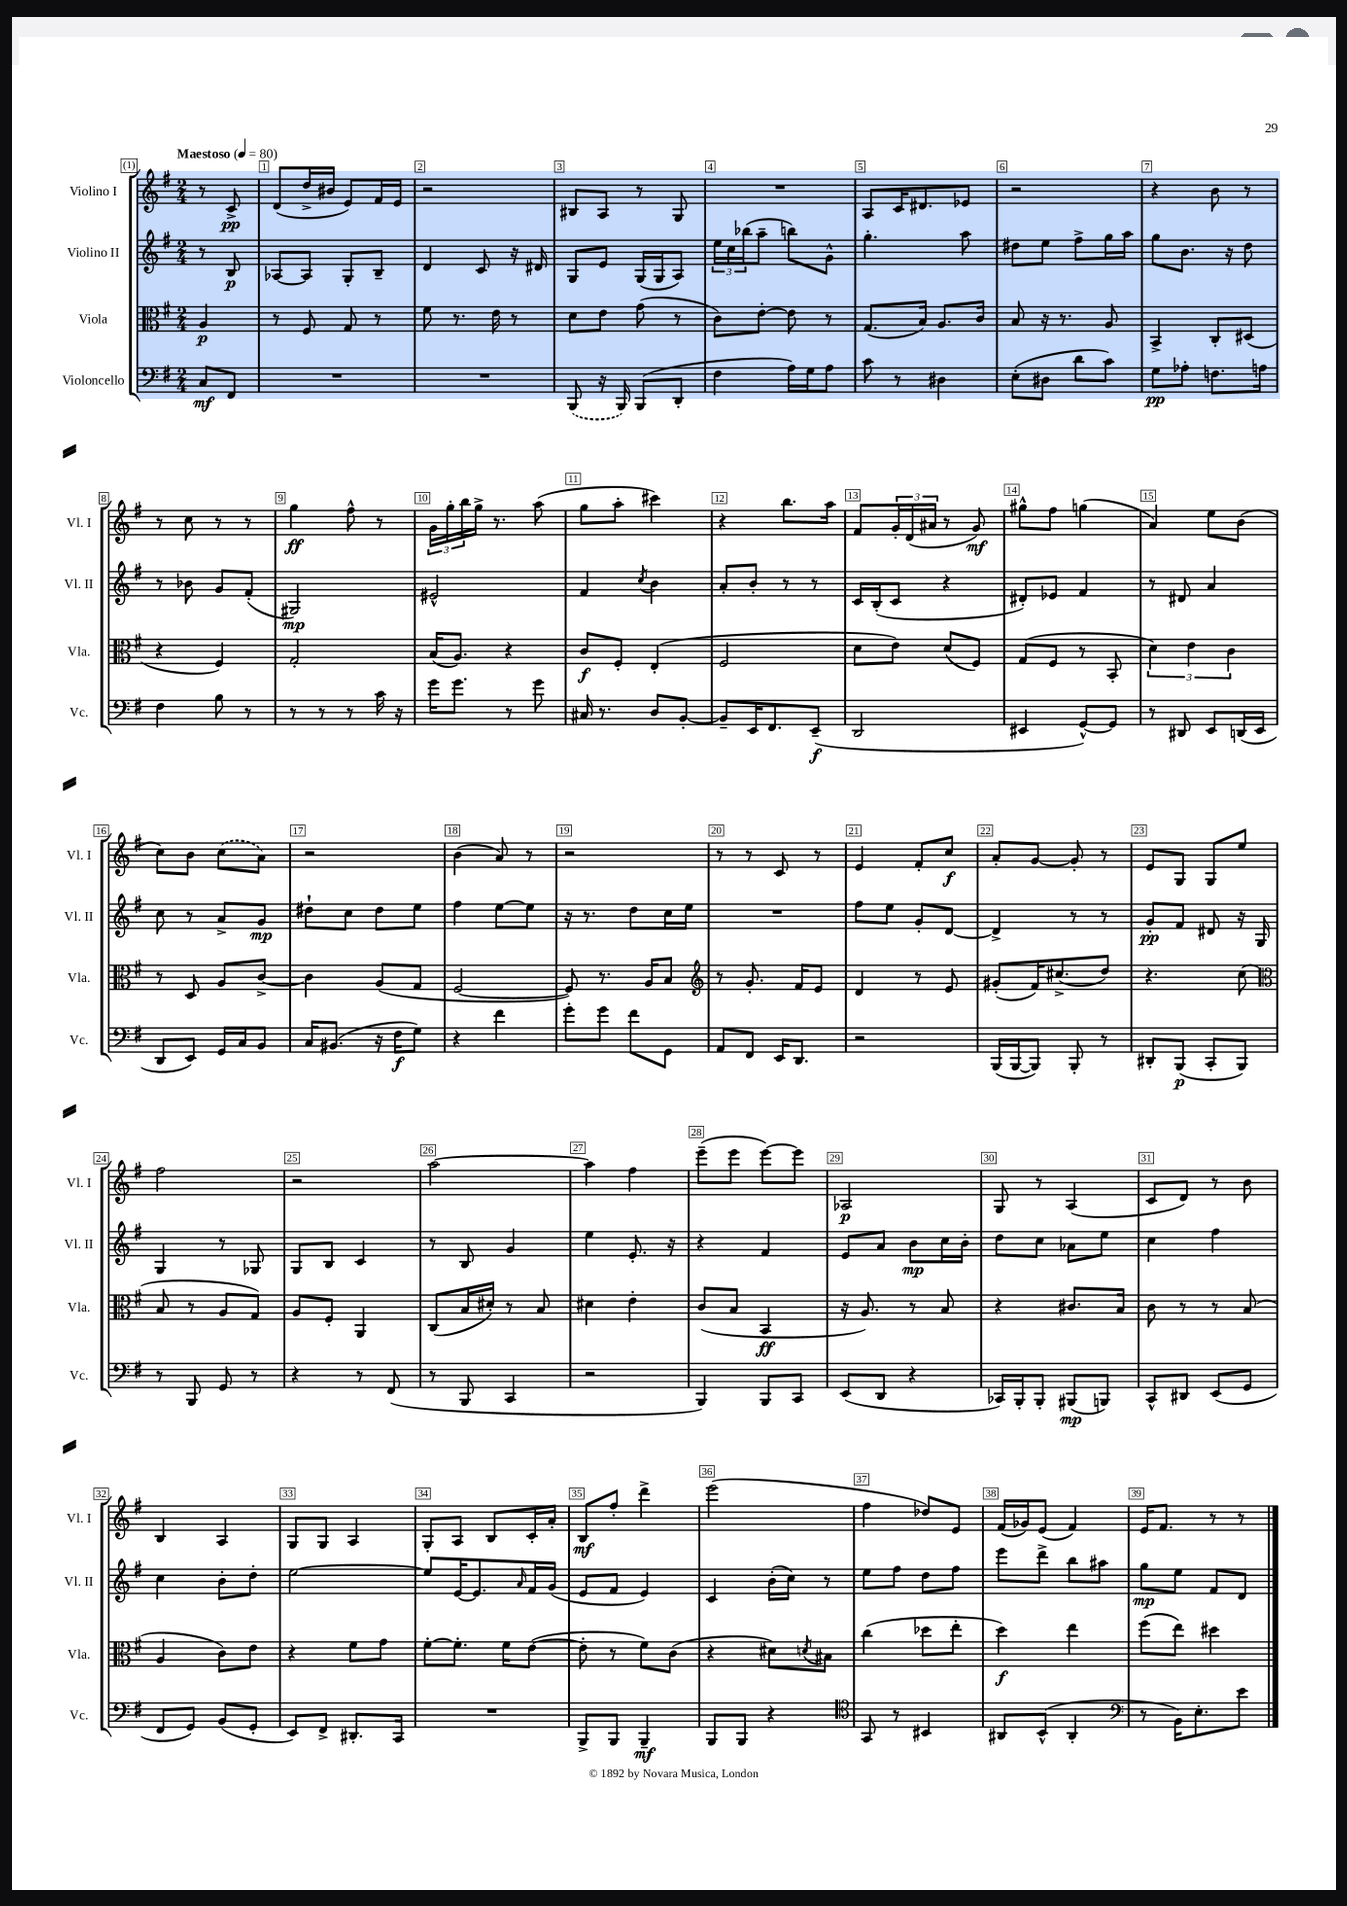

**kern	**kern	**kern	**kern
*staff4	*staff3	*staff2	*staff1
*clefF4	*clefC3	*clefG2	*clefG2
*k[f#]	*k[f#]	*k[f#]	*k[f#]
*M2/4	*M2/4	*M2/4	*M2/4
*MM80	*MM80	*MM80	*MM80
8C	4A	8r	8r
8FF#	.	8B	8c^
=	=	=	=
2r	8r	[8A-	(8d
.	8F#	8A-]	16dd^
.	.	.	16b#
.	8G	8G'	8e)
.	8r	8B~	16f#
.	.	.	16e
=	=	=	=
2r	8f#	4d	2r
.	8.r	.	.
.	.	8c	.
.	16e	.	.
.	8r	16r	.
.	.	16d#	.
=	=	=	=
(8BBB	8d	8G	8B#
16r	8e	8e	8A
16BBB)	.	.	.
(8BBB	(8g	(16G	8r
.	.	16G	.
8DD'	8r	8A)	8G
=	=	=	=
4F#	8c)	24ee	2r
.	.	24cc	.
.	.	(24bb-	.
.	[8e'	8aa~	.
16A)	8e]	8bb)	.
16G	.	.	.
8A	8r	8g^^	.
=	=	=	=
8c	(8.G	4.gg'	8A
8r	.	.	16c
.	16B)	.	8.d#
4D#	8.A	.	.
.	.	8aa	8e-
.	16c	.	.
=	=	=	=
(8E'	8B	8dd#	2r
8D#	16r	8ee	.
.	8.r	.	.
8d	.	8ff#^	.
8c)	8A	16gg	.
.	.	16aa	.
=	=	=	=
8G	4BB^	8gg	4r
8A-'	.	8.b	.
8.F	8C'	.	8b
.	.	16r	.
.	(8D#	8dd	8r
16A	.	.	.
=	=	=	=
4F#	4r	8r	8r
.	.	8b-	8cc
8B	4F#)	8g	8r
8r	.	(8f#'	8r
=	=	=	=
8r	2G'	2G#)	4gg
8r	.	.	.
8r	.	.	8ff#^^
16c	.	.	8r
16r	.	.	.
=	=	=	=
16g	(16B	2e#^^	24g
.	.	.	24gg'
8.g	8.A)	.	.
.	.	.	24bb
.	.	.	16gg^
.	.	.	8.r
8r	4r	.	.
8g	.	.	(8aa
=	=	=	=
16C#	8c	4f#	8gg
8.r	.	.	.
.	8F#'	.	8aa'
.	.	8qcc	.
8D	(4E'	4b	4ccc#)
[8BB'	.	.	.
=	=	=	=
8BB~]	2F#	8a'	4r
16EE	.	8b'	.
8.FF#	.	.	.
.	.	8r	8.bb
(8EE~	.	8r	.
.	.	.	16aa
=	=	=	=
2DD	8d	16c	8f#
.	.	(16B'	.
.	8e)	8c	24g'
.	.	.	(24d
.	.	.	24a#
.	(8d	4r	8r
.	8F#)	.	8g)
=	=	=	=
4EE#	(8G	8d#')	8gg#^^
.	8F#	8e-	8ff#
[8GG^^)	8r	4f#	(4gg
8GG]	8BB'	.	.
=	=	=	=
8r	6d)	8r	4a)
8DD#	.	8d#	.
.	6e	.	.
8EE	.	4a	8ee
.	6c	.	.
(16DD	.	.	(8b
16EE	.	.	.
=	=	=	=
8DD	8r	8cc	8cc)
8EE)	8D	8r	8b
16GG	8A	8a^	(8cc
16C	.	.	.
8BB	[8c^	8g	8a)
=	=	=	=
16C	4c]	8dd#`	2r
(8.BB#	.	.	.
.	.	8cc	.
16r	(8A	8dd#	.
16F#	.	.	.
8G)	8G	8ee	.
=	=	=	=
4r	[2F#	4ff#	(4b
4f#	.	[8ee	8a)
.	.	8ee]	8r
=	=	=	=
8g'	8F#])	16r	2r
.	.	8.r	.
8g	8.r	.	.
8f#	.	8dd	.
.	16A	.	.
8GG	8B	16cc	.
.	.	16ee	.
=	=	=	=
*	*clefG2	*	*
8AA	8r	2r	8r
8FF#	8.g'	.	8r
16EE	.	.	8c
8.DD	16f#	.	.
.	8e	.	8r
=	=	=	=
2r	4d	8ff#	4e
.	.	8ee	.
.	8r	8g'	8f#'
.	8e	[8d	8cc
=	=	=	=
(16BBB	(8g#'	4d^]	8a'
[16BBB	.	.	.
8BBB])	16f#)	.	[8g
.	(8.cc#^	.	.
8BBB'	.	8r	8g']
8r	8dd)	8r	8r
=	=	=	=
8DD#'	4.r	8g'	8e
(8BBB	.	8f#	8G
8CC'	.	8d#	8G
8BBB)	(8cc	16r	8ee
.	.	16G	.
=	=	=	=
*	*clefC3	*	*
8r	8B	4G	2ff#
8BBB	8r	.	.
8GG	8A	8r	.
8r	8G)	8G-	.
=	=	=	=
4r	8A	8G	2r
.	8F#'	8B	.
8r	4AA	4c	.
(8FF#	.	.	.
=	=	=	=
8r	(8C	8r	[2aa
8BBB	16B	8B	.
.	16d#')	.	.
4CC	8r	4g	.
.	8B	.	.
=	=	=	=
2r	4d#	4ee	4aa]
.	4e'	8.e'	4ff#
.	.	16r	.
=	=	=	=
4BBB)	(8c	4r	(8eee~
.	8B	.	8eee
8BBB	4BB	4f#	[8eee)
8CC	.	.	8eee]
=	=	=	=
(8EE	16r	8e	2A-
.	8.A)	.	.
8DD	.	8a	.
4r	8r	8b	.
.	8B	16cc	.
.	.	16b'	.
=	=	=	=
16CC-)	4r	8dd	8G
16BBB'	.	.	.
8BBB'	.	8cc	8r
(8BBB#	8.c#	8a-	(4A
8BBB)	.	8ee	.
.	16B	.	.
=	=	=	=
8CC^^	8c	4cc	8c
8DD#	8r	.	8d)
(8EE	8r	4ff#	8r
8GG	(8B	.	8b
=	=	=	=
8FF#	4A	4cc	4B
8GG)	.	.	.
(8BB	8c)	8b'	4A
8GG'	8e	8dd'	.
=	=	=	=
8EE)	4r	[2ee	8G
8FF#^	.	.	8G
8.DD#'	8f#	.	4A
.	8g	.	.
16CC	.	.	.
=	=	=	=
2r	[8f#'	8ee]	8G'
.	8.f#']	[16e	8A
.	.	8.e]	.
.	.	.	8B
.	16f#	.	.
.	.	16qqa	.
.	([8e	16f#	16c'
.	.	(16g	16a'
=	=	=	=
8BBB^	8e']	8e	8B
8BBB	8r	8f#	8ff#'
4BBB~	8f#)	4e)	4ddd^
.	(8c	.	.
=	=	=	=
8BBB	4r	4c	(2eee
8BBB	.	.	.
4r	8d#)	(16b'	.
.	.	16cc)	.
.	8qd	.	.
.	8B#	8r	.
=	=	=	=
*clefC4	*	*	*
8GG	(4cc	8ee	4ff#
8r	.	8ff#	.
4BB#	8dd-	8dd	8dd-)
.	8ee'	8ff#	8e
=	=	=	=
8AA#	4dd)	8eee	(16f#
.	.	.	16g-)
(8BB^^	.	8ddd^	(8e
4AA#'	4ee	8bb	4f#)
.	.	8aa#	.
=	=	=	=
*clefF4	*	*	*
8r	(8ff#	8gg	16e
.	.	.	8.f#
16BB)	8ee)	8ee	.
8.E'	.	.	.
.	4dd#	8f#	8r
8e	.	8d	8r
==	==	==	==
*-	*-	*-	*-
